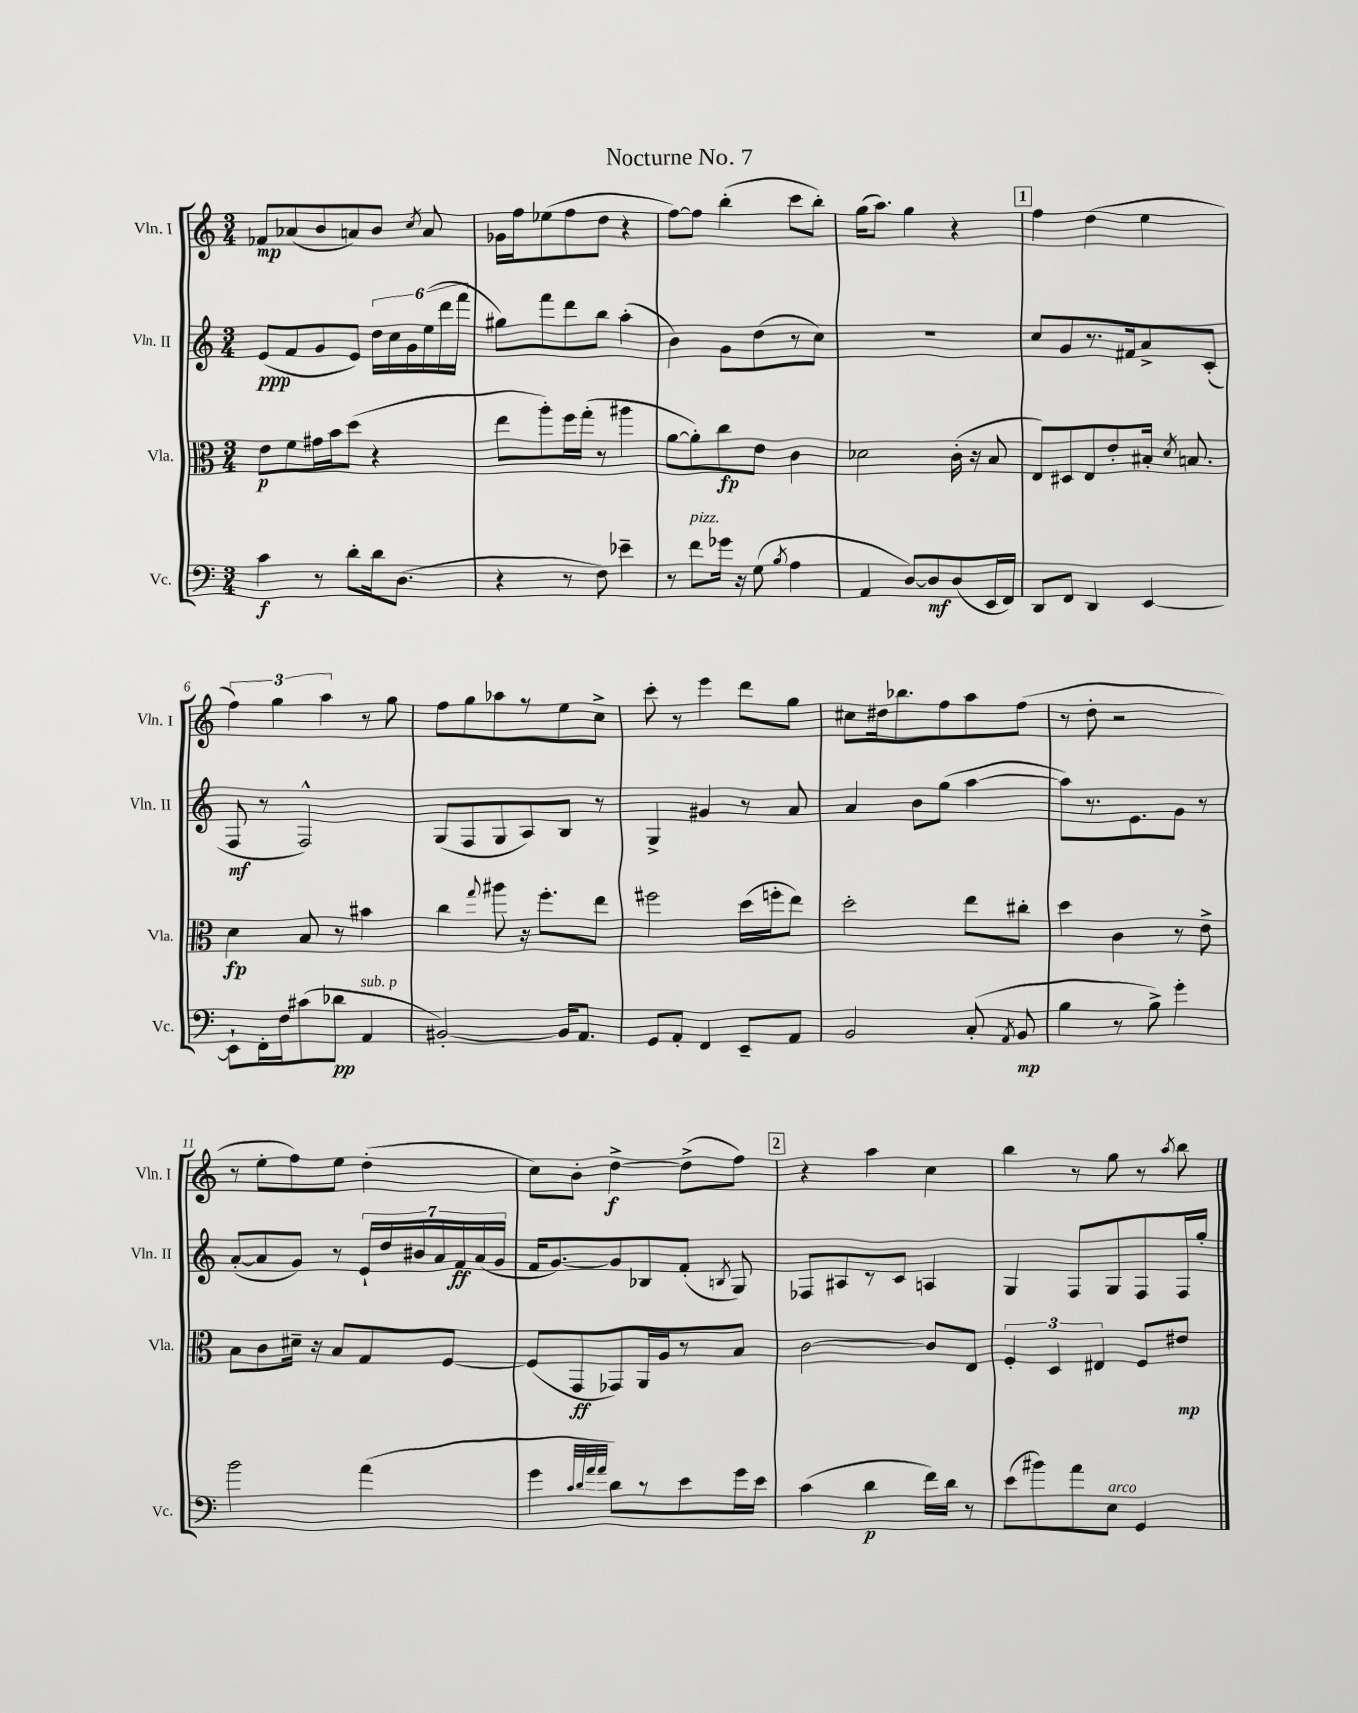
\header { title = "Nocturne No. 7" }
<<
\new StaffGroup <<
\new Staff = "s0" \with { instrumentName = "Vln. I" shortInstrumentName = "Vln. I" } {
    \clef treble \key c \major \numericTimeSignature \time 3/4
    \autoBeamOff fes'8[\mp aes'8( b'8 a'8) b'8] \acciaccatura { c''8 } a'8 |
    ges'16[ f''16 ees''8( f''8 d''8] r4 |
    f''8[~) f''8] b''4-.( c'''8[ b''8]-.) |
    g''16[( a''8.]) g''4 r4 |
    \mark \markup { \box "1" } f''4 d''4( e''4 |
    \tuplet 3/2 { f''4) g''4 a''4 } r8 g''8 |
    f''8[ g''8 aes''8 r8 e''8 c''8]-> |
    c'''8-. r8 e'''4 d'''8[ g''8] |
    cis''8[ dis''16 bes''8. f''8 a''8 f''8]( |
    r8 d''8-. r2 |
    r8 e''8[-. f''8) e''8] d''4-.( |
    c''8[) b'8]-. d''4~->\f d''8[->( f''8]) |
    \mark \markup { \box "2" } r4 a''4 c''4 |
    b''4 r8 g''8 r8 \acciaccatura { a''8 } b''8 \bar "|." |
}
\new Staff = "s1" \with { instrumentName = "Vln. II" shortInstrumentName = "Vln. II" } {
    \clef treble \key c \major \numericTimeSignature \time 3/4
    \autoBeamOff e'8[\ppp( f'8 g'8 e'8]) \tuplet 6/4 { d''16[ c''16 g'16 e''16( d'''16 f'''16] } |
    gis''8[) f'''8 d'''8 b''8] a''4-.( |
    b'4) g'8[ d''8( r8 c''8]) |
    R2. |
    \mark \markup { \box "1" } c''8[ g'8 r8. fis'16 a'8-> c'8]-.( |
    f8\mf r8 f2-^) |
    g8[( f8 g8 a8) b8] r8 |
    g4-> gis'4 r8 a'8 |
    a'4 b'8[ g''8]( a''4~ |
    a''8[) r8. e'8. g'8] r8 |
    a'8[~-.( a'8 g'8]) r8 \tuplet 7/4 { e'16[-! d''16 bis'16 a'16 f'16\ff a'16( g'16] } |
    f'16[ g'8.~) g'8 bes8 f'8]-.( \acciaccatura { b8 } g8) |
    \mark \markup { \box "2" } fes8[ ais8 r8 c'8] a4 |
    g4 f8[ g8 f8 f16 g''16]-. \bar "|." |
}
\new Staff = "s2" \with { instrumentName = "Vla." shortInstrumentName = "Vla." } {
    \clef alto \key c \major \numericTimeSignature \time 3/4
    \autoBeamOff e'8[\p f'8 gis'16 b'16 d''8]( r4 |
    e''8[ a''8-.) f''16 g''16]-.( r8 ais''4 |
    a'8[~ a'8-.) c''8\fp e'8] c'4 |
    des'2 c'16-.( r16 b8 |
    \mark \markup { \box "1" } e8[) dis8 e8 e'8-. bis16]-. \acciaccatura { d'8 } b8. |
    d'4\fp b8 r8 bis'4 |
    c''4 \appoggiatura { g''8 } ais''8 r16 f''8.[-. e''8] |
    fis''2 d''16[( f''16-. e''8]) |
    d''2-. e''8[ cis''8]-. |
    d''4 c'4 r8 e'8-> |
    b8[ c'8 dis'16]-- r16 b8[ g8 f8]~ |
    f8[( g,8\ff ges,8) a,16 a16 r8 b8] |
    \mark \markup { \box "2" } c'2~ c'8[ e8] |
    \tuplet 3/2 { f4-. d4 eis4 } f8[ eis'8]\mp \bar "|." |
}
\new Staff = "s3" \with { instrumentName = "Vc." shortInstrumentName = "Vc." } {
    \clef bass \key c \major \numericTimeSignature \time 3/4
    \autoBeamOff c'4\f r8 d'8[-. d'16 d8.]( |
    r4 r8 f8) ees'4-- |
    r8 f'8[^\markup { \italic "pizz." } ges'16] r16 g8( \acciaccatura { b8 } a4 |
    a,4 d8[~) d8\mf d8( e,16 f,16]) |
    \mark \markup { \box "1" } d,8[ f,8] d,4 e,4~ |
    e,8[-! f,16-. f16 cis'8( des'8]\pp a,4^\markup { \italic "sub. p" } |
    bis,2~-.) bis,16[ a,8.] |
    g,8[ a,8]-. f,4 e,8[-- a,8] |
    b,2 c8-.( \acciaccatura { a,8 } b,8\mp |
    b4 r8 b8->) g'4-. |
    b'2 a'4( |
    g'4 \grace { c'32[ d'32 a'32 a'32] } d'8[) r8 e'8 g'16 e'16] |
    \mark \markup { \box "2" } c'4( d'4\p f'16[) d'16] r8 |
    e'8[( bis'8) a'8 e8]^\markup { \italic "arco" } g,4 \bar "|." |
}
>>
>>
